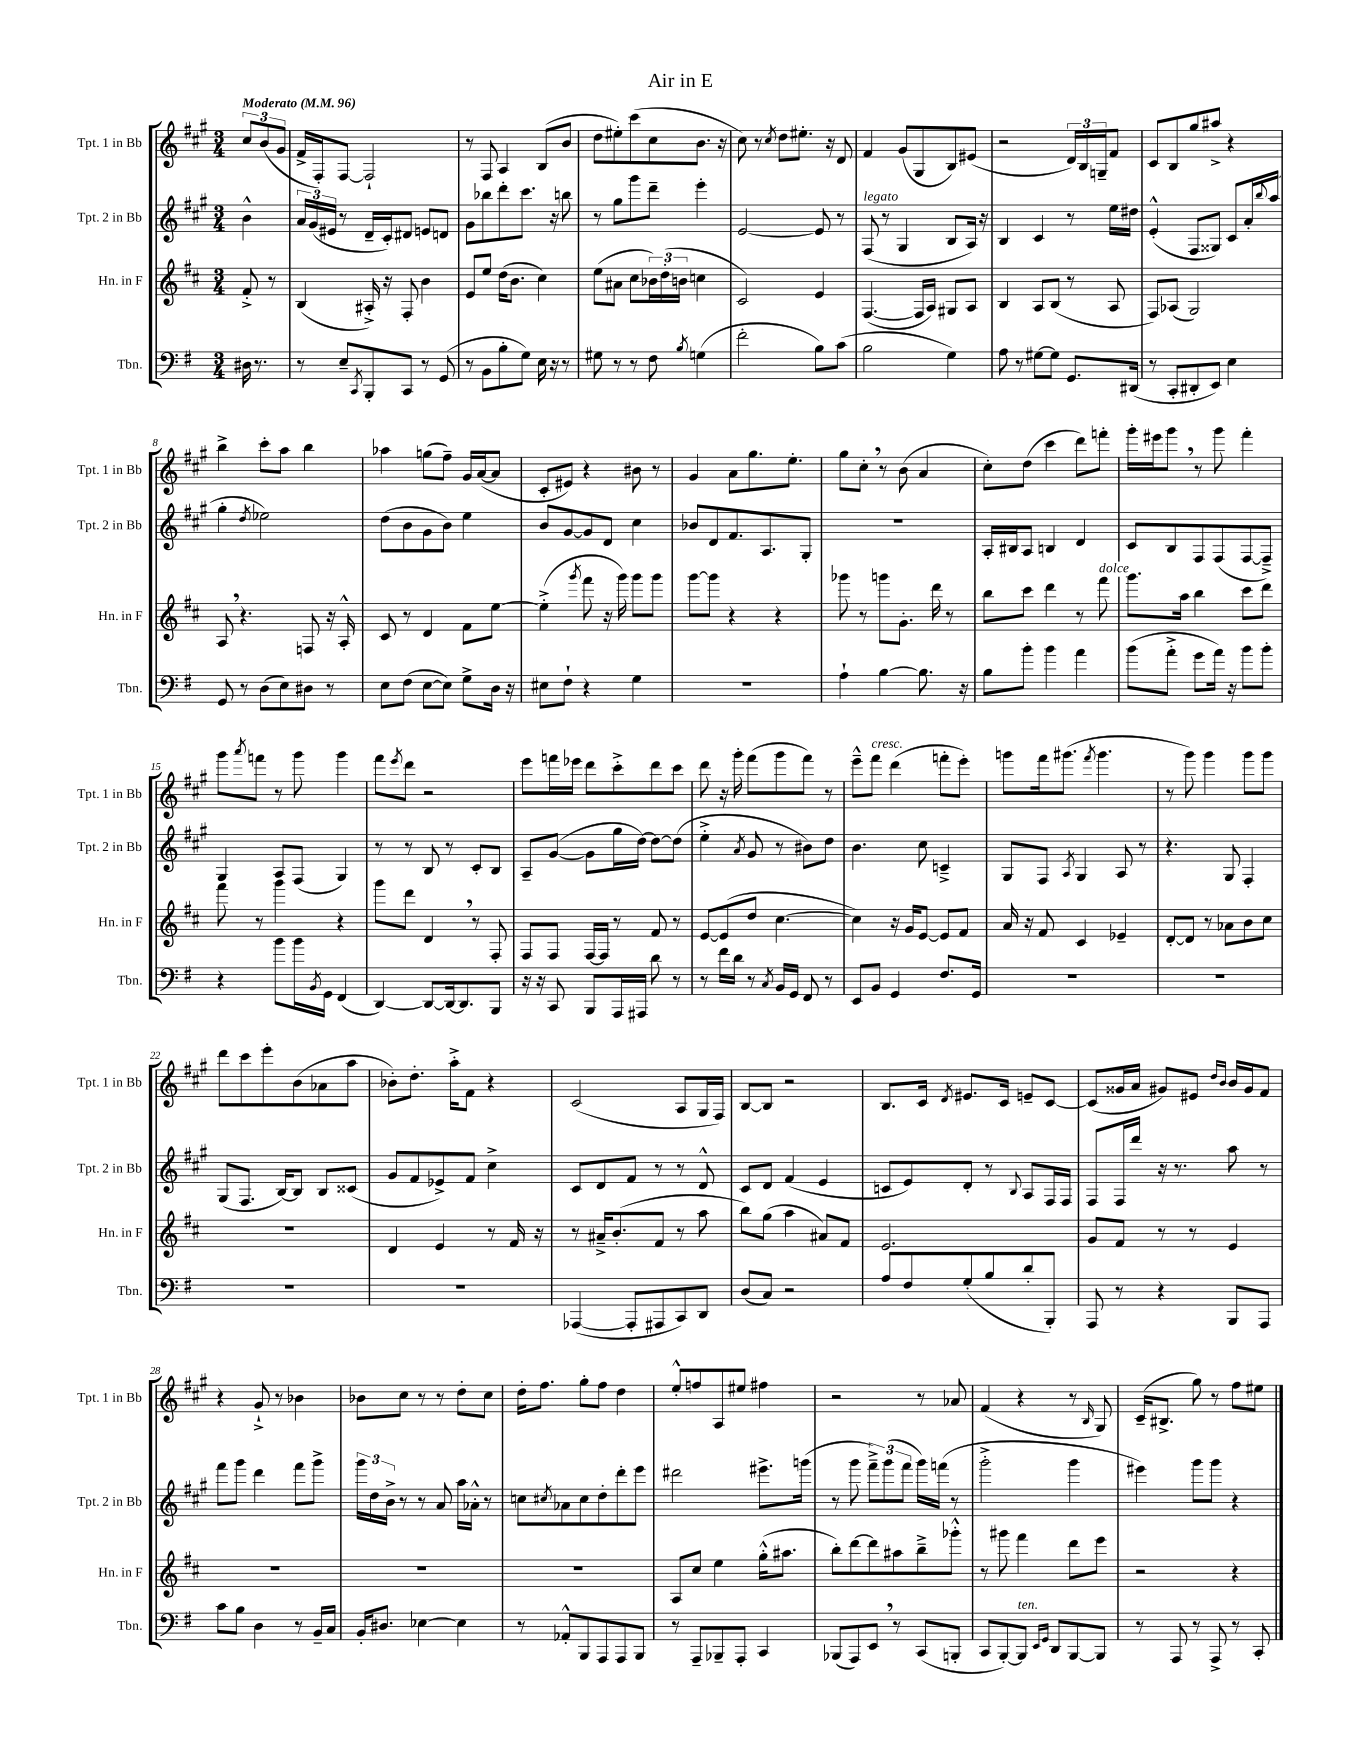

**kern	**kern	**kern	**kern
*staff4	*staff3	*staff2	*staff1
*clefF4	*clefG2	*clefG2	*clefG2
*k[f#]	*k[f#c#]	*k[f#c#g#]	*k[f#c#g#]
*M3/4	*M3/4	*M3/4	*M3/4
*MM96	*MM96	*MM96	*MM96
16D#\	8f#'^/	4b^^\	12cc#/L
8.r	.	.	.
.	.	.	(12b/
.	8r	.	.
.	.	.	12g#/J
=	=	=	=
8r	(4B/	24a/LL	16f#^/LL
.	.	(24g#/	.
.	.	.	16F#'/J)
.	.	24e#/JJ	.
8E~/L	.	8r	[8F#/J
8qCC/	.	.	.
8BBB'/	16A#'^/)	16d~/LL	2F#`/]
.	16r	16c#'/J)	.
8CC/J	8F#'/	8d#/J	.
8r	4b\	8e/L	.
(8GG/	.	8d/J	.
=	=	=	=
8r	8e/L	8g#\L	8r
8BB\L	8ee/J	8bb-\	8F#/
8B'\	(16dd\LK	8ddd'\	4A/
.	8.b\J	.	.
8G\J)	.	8.ccc#\J	.
16E\	4cc#\)	.	(8B/L
16r	.	16r	.
8r	.	8bb\	8b/J
=	=	=	=
8G#\	(8ee\L	8r	8dd\L
8r	8a#\J	8gg#\L	8ee#'\)
8r	8cc#\L	8ggg#\	(8ccc#\
8F#\	24b-\L)	8ddd~\J	8cc#\
.	(24dd'\	.	.
.	24b\JJ	.	.
8qB/	.	.	.
(4G\	4cc\	4eee'\	8.b\J
.	.	.	16r
=	=	=	=
2f#'\	2c#/)	[2e/	8cc#\)
.	.	.	8r
.	.	.	8qcc#/
.	.	.	8dd\L
.	.	.	8.ee#'\J
8B\L)	4e/	8e/]	.
.	.	.	16r
(8c\J	.	8r	8d/
=	=	=	=
2B\	([4.F#/	(8F#/	4f#/
.	.	8r	.
.	.	4G#/	(8g#/L
.	16F#/]LL	.	8G#/
.	16A/JJ)	.	.
4G\)	8G#/L	8B/L	8B/)
.	8A/J	16A/Jk)	(8e#/J
.	.	16r	.
=	=	=	=
8A\	4B/	4B/	2r
8r	.	.	.
[8G#\L	8A/L	4c#/	.
8G#\]J	(8B/J	.	.
8.GG/L	8r	8r	24d/LL)
.	.	.	24B/
.	.	.	24G~/J
.	8A/	16ee\LL	8f#/J
(16DD#/Jk	.	16dd#\JJ	.
=	=	=	=
8r	8F#/L)	(4e'^^/	8c#/L
8CC'/L	(8A-/J	.	8B/
8DD#'/	2G/)	8F#/L	8gg#/
8EE/J)	.	8G##/J)	8aa#^/J
4E\	.	8c#/L	4r
.	.	16a'/L	.
.	.	8qqbb/	.
.	.	(16aa/JJ	.
=	=	=	=
8GG/	8A/	4gg#'\	4bb^\
8r	4.r	.	.
.	.	8qdd/	.
(8D\L	.	2ee-\)	8ccc#'\L
8E\)	.	.	8aa\J
8D#\J	8F/	.	4bb\
8r	16r	.	.
.	16A'^^/	.	.
=	=	=	=
8E\L	8c#/	(8dd\L	4aa-\
(8F#\J	8r	8b\	.
[8E\L	4d/	8g#\	(8gg\L
8E\]J)	.	8b\J)	8ff#~\J)
8G^\L	8f#\L	4ee\	16g#/LL
.	.	.	([16a/J
16D\Jk	[8ee\J	.	8a/]J
16r	.	.	.
=	=	=	=
8E#\L	(4ee'^\]	8b/L	8c#'/L
8F#`\J	.	[8g#/	8e#/J)
.	8qggg/	.	.
4r	8fff#\	8g#/]	4r
.	16r	8d/J	.
.	16ggg\)	.	.
4G\	8ggg\L	4cc#\	8b#\
.	8ggg\J	.	8r
=	=	=	=
2.r	[8ggg\L	8b-/L	4g#/
.	8ggg\]J	8d/	.
.	4r	8.f#/	8a\L
.	.	.	8.gg#\
.	.	8.A/	.
.	4r	.	.
.	.	.	8.ee'\J
.	.	8G#'/J	.
=	=	=	=
4A`\	8ggg-\	2.r	8gg#\L
.	8r	.	8cc#'\J
[4B\	8ggg\L	.	8r
.	8.g'\J	.	(8b\
8.B\]	.	.	4a/
.	16ddd\	.	.
.	8r	.	.
16r	.	.	.
=	=	=	=
8B\L	8bb\L	16A'/LL	8cc#'\L)
.	.	16B#/J	.
8b'\J	8ccc#\J	8A/J	(8dd\J
4b\	4ddd\	4B/	4ccc#\
4a\	8r	4d/	8ddd\L)
.	8fff#\	.	8fff'\J
=	=	=	=
(8b\L	8.ggg\L	8c#/L	16ggg#'\LL
.	.	.	16eee#\J
8a'^\J	.	8B/	8ggg#\J
.	16aa\Jk	.	.
8g\L	4bb\	8F#/	8r
16a\Jk)	.	(8F#/	8ggg#\
16r	.	.	.
8b\L	8ccc#\L	[8F#/	4fff#'\
8b'\J	8ddd\J	8F#~^/]J)	.
=	=	=	=
4r	8fff#\	4G#/	8ggg#\L
.	.	.	8qaaa/
.	8r	.	8fff\J
8b\L	4ggg\	8A/L	8r
16b\L	.	(8F#/J	8ggg#\
8qBB/	.	.	.
16GG\JJ	.	.	.
(4FF#/	4r	4G#/)	4ggg#\
=	=	=	=
[4DD/)	8ggg\L	8r	8fff#\L
.	.	.	8qeee/
.	8ddd\J	8r	8ddd\J
8DD/_L	4d/	8B/	2r
16DD/_k	.	8r	.
8.DD/]	.	.	.
.	8r	8c#'/L	.
8BBB/J	8F#'/	8B/J	.
=	=	=	=
16r	8F#/L	8A~/L	8eee\L
16r	.	.	.
8CC/	8F#/J	([8g#/J	16fff\L
.	.	.	16eee-\JJ
8BBB/L	[16F#/LL	8g#\]L	8ddd\L
.	16F#/]JJ	.	.
16AAA/L	8r	16gg#\L	8ccc#'^\
16AAA#/JJ	.	[16dd\JJ)	.
8d\	8f#/	8dd\_L	8ddd\
8r	8r	(8dd\]J	8ccc#\J
=	=	=	=
8r	[8e/L	4ee'^\	8ddd\
16f#\LL	(8e/]	.	16r
16d\JJ	.	.	16ggg#'\
.	.	8qa/	.
8r	8dd/J	8g#/	(8fff#\L
8qC/	.	.	.
16BB/LL	[4.cc#\	8r	8ggg#\
16GG/JJ	.	.	.
8FF#/	.	8b#\L)	8fff#\J)
8r	.	8dd\J	8r
=	=	=	=
8EE/L	4cc#\])	4.b\	8eee~^^\L
8BB/J	.	.	8fff#\J
4GG/	16r	.	(4ddd\
.	16g/LK	.	.
.	[8e/J	8cc#\	.
8.F#/L	8e/]L	4c~^/	8fff'\L
.	8f#/J	.	8eee'\J)
16GG/Jk	.	.	.
=	=	=	=
2.r	16a/	8G#/L	8ggg\L
.	16r	.	.
.	8f#/	8F#/J	16fff#\k
.	.	.	(8.ggg#\J
.	.	8qA/	.
.	4c#/	4G#/	.
.	.	.	8qfff#/
.	.	.	4.ggg#\
.	4e-~/	8A/	.
.	.	8r	.
=	=	=	=
2.r	[8d'/L	4.r	8r
.	8d/]J	.	8ggg#\)
.	8r	.	4ggg#\
.	8a-\L	8G#/	.
.	8b\	4F#'/	8ggg#\L
.	8cc#\J	.	8ggg#\J
=	=	=	=
2.r	2.r	(8G#/L	8ddd\L
.	.	8.F#/J	8ccc#\
.	.	.	8eee'\
.	.	[16B/LK)	.
.	.	8B/]J	(8b\
.	.	8B/L	8a-\
.	.	(8c##/J	8aa\J
=	=	=	=
2.r	4d/	8g#/L	8b-'\L)
.	.	8f#/	8.dd'\J
.	4e/	8e-^/)	.
.	.	.	16aa'^\LK
.	.	8f#/J	8f#\J
.	8r	4cc#^\	4r
.	16f#/	.	.
.	16r	.	.
=	=	=	=
([4AAA-/	8r	8c#/L	(2c#/
.	16a#~^/LK	8d/	.
.	(8.b'/	.	.
8AAA-'/]L	.	8f#/J	.
8AAA#/	8f#/J	8r	.
8CC/)	8r	8r	8A/L
8DD/J	8aa\	8d^^/	16G#/L
.	.	.	16F#/JJ)
=	=	=	=
(8D/L	8bb\L)	8c#/L	[8B/L
8C/J)	(8gg\J	8d/J	8B/]J
2r	4aa\	(4f#/	2r
.	8a#/L)	4e/	.
.	8f#/J	.	.
=	=	=	=
8A/L	2.e/	8c/L	8.B/L
8F#/	.	8e/)	.
.	.	.	16c#/Jk
.	.	.	8qd/
(8G'/	.	8d'/J	8.e#/L
8B/	.	8r	.
.	.	.	16c#/Jk
.	.	8qqB/	.
8d'/	.	8A/L	8e~/L
8BBB'/J)	.	16F#/L	[8c#/J
.	.	16F#/JJ	.
=	=	=	=
8AAA/	8g/L	8F#/L	(8c#/]L
8r	8f#/J	16F#/L	16g##/L
.	.	16ddd/JJ	16a/JJ
4r	8r	16r	8g#/L)
.	.	8.r	.
.	8r	.	8e#/J
.	.	.	16qqdd/LL
.	.	.	16qqb/JJ
8BBB/L	4e/	8aa\	16b/LL
.	.	.	16g#/J
8AAA/J	.	8r	8f#/J
=	=	=	=
8c\L	2.r	8fff#\L	4r
8B\J	.	8ggg#\J	.
4D\	.	4ddd\	8g#`^/
.	.	.	8r
8r	.	8fff#\L	4b-\
16BB~/LL	.	8ggg#^\J	.
16C/JJ	.	.	.
=	=	=	=
16BB'/LK	2.r	24ggg#\LL	8b-\L
.	.	24dd\	.
8.D#/J	.	.	.
.	.	24b^\JJ	.
.	.	8r	8cc#\J
[4E-\	.	8r	8r
.	.	8a/	8r
4E-\]	.	16aa\LL	8dd'\L
.	.	16a-'^^\JJ	.
.	.	8r	8cc#\J
=	=	=	=
8r	2.r	8cc\L	16dd'\LK
.	.	.	8.ff#\J
.	.	8qcc#/	.
8AA-'^^/L	.	8a-\	.
8BBB/	.	8cc#\	8gg#'\L
8AAA/	.	8dd'\	8ff#\J
8AAA/	.	8ddd'\	4dd\
8BBB/J	.	8eee\J	.
=	=	=	=
8r	8A/L	2ddd#\	8ee'^^/L
8AAA~/L	8cc#/J	.	8ff/
8BBB-~/	4ee\	.	8A/
8AAA'/J	.	.	8ee#/J
4CC/	(16gg'^^\LK	8.eee#^\L	4ff#\
.	8.aa#\J	.	.
.	.	(16ggg\Jk	.
=	=	=	=
(8BBB-/L	8bb'\L)	8r	2r
8AAA/)	[8ddd\	8ggg#\	.
8EE/J	8ddd\]	12fff#~^\L)	.
.	.	(12ggg#\	.
8r	8aa#\	.	.
.	.	12fff#\J	.
(8CC/L	8bb~^\	16ggg#\LL)	8r
.	.	(16fff\JJ	.
8BBB'/J	8ggg-'^^\J	8r	8a-/
=	=	=	=
8CC/L	8r	2ggg#'^\	(4f#/
[8BBB'/)	8ggg#\	.	.
8BBB/]J	4fff#\	.	4r
16qqEE/LL	.	.	.
16qqGG/JJ	.	.	.
8DD/L	.	.	.
[8BBB/	8ddd\L	4ggg#\	8r
.	.	.	16qqB/
8BBB/]J	8eee\J	.	8G#/)
=	=	=	=
8r	2r	4eee#\)	(16c#~/LK
.	.	.	8.B#^/J
8AAA/	.	.	.
8r	.	8ggg#\L	8gg#\)
8AAA^/	.	8ggg#\J	8r
8r	4r	4r	8ff#\L
8CC'/	.	.	8ee#\J
==	==	==	==
*-	*-	*-	*-
